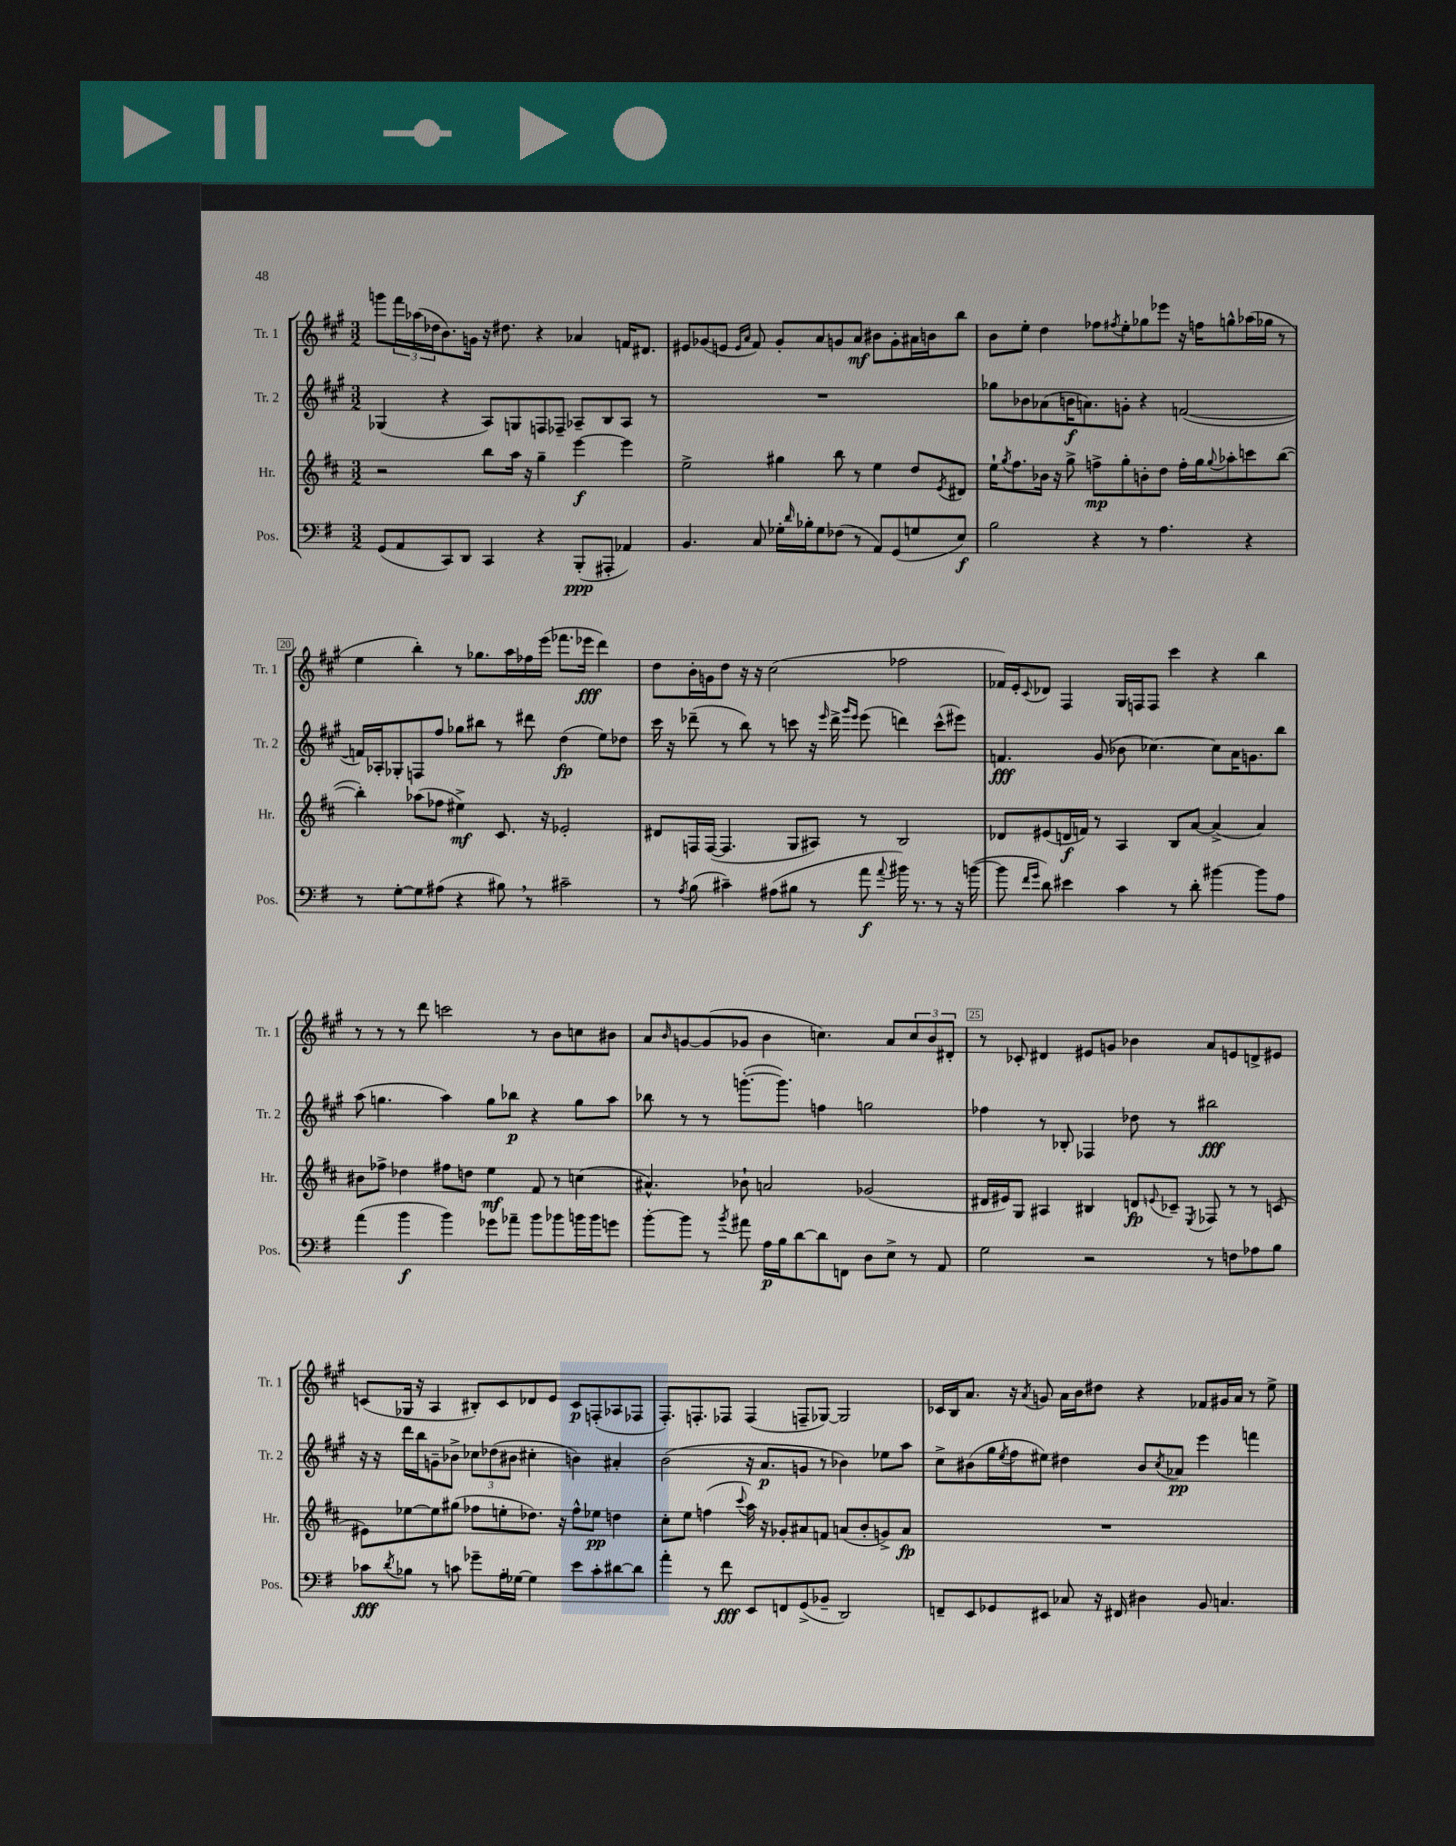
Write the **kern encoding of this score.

**kern	**kern	**kern	**kern
*staff4	*staff3	*staff2	*staff1
*clefF4	*clefG2	*clefG2	*clefG2
*k[f#]	*k[f#c#]	*k[f#c#g#]	*k[f#c#g#]
*M3/2	*M3/2	*M3/2	*M3/2
(8GG/L	2r	(4G-/	8ggg\L
8AA/	.	.	24fff#\L
.	.	.	(24aa-\
.	.	.	24dd-\J
8CC/)	.	4r	8.b\)
8DD/J	.	.	.
.	.	.	16g\Jk
4CC/	8bb\L	8A/L)	16r
.	.	.	8.dd#\
.	16aa\Jk	8G/	.
.	16r	.	.
4r	4gg~\	8F/	4r
.	.	8F-~/J	.
(8BBB'/L	[4eee\	8A-~/L	4a-/
8AAA#'/J	.	8B/	.
4AA-/)	4eee\]	8A-/J	16f/LK
.	.	.	8.d#/J
.	.	8r	.
=	=	=	=
4.BB/	2ee^\	1.r	8e#/L
.	.	.	(8g-/
.	.	.	8e/J
.	.	.	16qqe/LL
.	.	.	16qqa/JJ
8C/	.	.	8f#/)
16G-'\LL	4gg#\	.	8g-'/L
16qqd/	.	.	.
16B-'\J	.	.	.
8G-\	.	.	8a/
(8F-\J	8bb\	.	8g/
8r	8r	.	8a/J
8AA/L)	4ee\	.	8b#\L
(8GG/	.	.	8g'\
8G/	8dd/L	.	16a#\L
.	.	.	16b\J
.	8qe/	.	.
8E/J)	8d#/J	.	8bb\J
=	=	=	=
2B\	16ee`\LK	8gg-\L	8b\L
.	8qgg/	.	.
.	8.ff#\	.	.
.	.	8b-\	8ee'\J
.	16b-\Jk	(8a-\	4dd\
.	16r	.	.
.	8gg^\	16b\K	.
.	.	8.a\)	.
4r	8ff^\L	.	8ff-\L
.	.	.	8qff#/
.	8gg'\	8g'\J	8ee'\
8r	8b'\	4r	8gg-\
4.A\	8dd\J	.	8eee-\J
.	16ff'\LL	([2f/	16r
.	16gg\J	.	16ff\LK
.	8qqgg/	.	.
.	8aa-'\	.	8gg^^\
4r	8ccc\	.	(16aa-\L
.	.	.	16gg-\JJ
.	([8bb\J	.	8r
=	=	=	=
8r	4bb'\])	16f/]LL)	4ee\
.	.	16A-'/J	.
[8G'\L	.	8G-'/	.
8G\]	(8aa-\L	8F/	4bb'\)
(8A#\J	8ff-\J	8ff#/J	.
4r	4ee#^\)	8gg-\L	8r
.	.	8bb#\J	8.gg-\L
8B#\)	8.c#/	8r	.
.	.	.	16aa\L
8r	.	8ddd#\	16ff-\
.	16r	.	(16eee\JJ
2c#~\	2e-'/	(4dd\	8.fff-\L
.	.	.	16eee-\Jk
.	.	8ee\L)	4ddd\)
.	.	8dd-\J	.
=	=	=	=
8r	8d#/L	16ccc#\	8dd\L
.	.	16r	.
8qA/	.	.	.
(8B\	16F/L	(8ddd-~\	16b'\L
.	([16F/JJ	.	16g\J
4c#~\)	4.F/]	8r	8dd\J
.	.	8bb\)	16r
.	.	.	16r
(8A#\L	.	8r	(2cc#\
8B#\J	8G/L	8ccc\	.
8r	8A#/J)	16r	.
.	.	16qqeee/	.
.	.	16ddd-^\	.
.	.	16qqggg#/LL	.
.	.	16qqeee/JJ	.
8a\	8r	(8eee\	.
8qqa/	.	.	.
16b#\)	2B/	4ddd\)	2ff-\
8.r	.	.	.
8r	.	(8ccc^^\L	.
16r	.	8eee#\J)	.
([16b\	.	.	.
=	=	=	=
8b\]	8d-/L	4.f/	16f-/LL)
.	.	.	16e'/J
16qqf#/LL	.	.	.
16qqg/JJ	.	.	8qqc#/
8d\)	(8e#/	.	8d-/J
4e#\	16d/L	.	4F#/
.	16f/JJ)	.	.
.	8r	(8g#/	.
4c\	4A/	8b-\	16G#/LL
.	.	.	16F/J
.	.	[4.cc-\)	8F/J
8r	8B/L	.	4ccc#\
8d'\	[8a/J	.	.
[4b#\	(4a^/]	8cc-\]L	4r
.	.	16a\K	.
.	.	8.g\	.
8b#\]L	4a/)	.	4bb\
8A\J	.	8bb\J	.
=	=	=	=
(4a\	8b#\L	(8aa\	8r
.	8ff-^\J	4.gg\	8r
4b\	4dd-\	.	8r
.	.	.	8ddd\
4b\)	8ff#\L	4aa\)	2ccc\
.	8dd\J	.	.
8g-\L	4ee\	8gg\L	.
8a-~\J	.	8bb-\J	.
8b\L	8f#/	4r	8r
8b-\	8r	.	8b\L
16b\L	(4cc\	8gg\L	8cc\
16b\J	.	.	.
8g\J	.	8aa\J	8b#\J
=	=	=	=
[8b'\L	4.a#^^/)	8bb-\	8a/L
.	.	.	16qqb/
8b\]J	.	8r	[8g/
8r	.	8r	(8g/]
8qb/	.	.	.
8a#\	8b-`\	([8.ggg'\L	8g-/J
16A\LL	2a/	.	4b\
16B\J	.	8.ggg\]J)	.
[8d\	.	.	.
8d\]	.	4ff\	4.cc\)
8FF\J	.	.	.
8D\L	(2g-/	2gg\	.
8E^\J	.	.	8a/L
8r	.	.	12cc/
.	.	.	12b/
8AA/	.	.	.
.	.	.	12d#'/J
=	=	=	=
2G\	16d#/LL	4ff-\	8r
.	16e#/J)	.	.
.	8G/J	.	8c-'/
.	4A#/	8r	4d#/
.	.	8B-'/	.
2r	4B#/	4F-/	8e#/L
.	.	.	8g/J
.	8d/L	8dd-\	4b-\
.	8qqe/	.	.
.	8c-~/J	8r	.
.	8qE/	.	.
8r	8F-/	2bb#\	8a/L
8F\L	8r	.	8e/
8A-\	8r	.	8d^/
8B\J	(8c/	.	8e#/J
=	=	=	=
8c-\L	8e#\L)	16r	(8c/L
.	.	16r	.
8qd/	.	.	.
8B-\J	[8ee-\	16ddd\LL	16G-/Jk
.	.	16bb\J	16r
8r	8ee-\]	8g~\	4A/
8c\	(8gg#\J	8b-^\J	.
8g-~\L	8ff-\L	12cc-\L	8B#'/L)
.	.	(12dd-\	.
16A'\L	8ee'\	.	8c/
.	.	12b#\J	.
[16G-\JJ	.	.	.
4G-\]	8.dd-\J)	4cc#'\	8d-/
.	.	.	8e/J
.	16r	.	.
8e\L	8ff-^^\L	4b\)	8c/L
8c'\	8ee-\J	.	(8F'/
[8d#\	4dd\	4a#'/	8A-/
8d#\]J	.	.	8F-/J
=	=	=	=
4a'\	8cc#'\L	(2b\	8.F#'/L)
.	8ee\J	.	.
.	.	.	8.F'/
8r	(4ff\	.	.
8f#\	.	.	8F-/J
.	8qqccc#/	.	.
8EE/L	16aa\)	16r	(4F-/
.	16r	8.a/L	.
8FF/	8g-'/L	.	.
(8GG^/	8a#/	8g/J	8F~/L
8BB-~/J	8f/J	8r	[8G-/J)
2DD/)	(8a/L	4b-\)	2G-/]
.	8b'/	.	.
.	8g^/)	8ee-\L	.
.	8a/J	8aa\J	.
=	=	=	=
8FF~/L	1.r	8cc#^\L	16c-/LL
.	.	.	16B/J
8EE/	.	(8b#\	8.a/J
8GG-/	.	16gg#\L	.
.	.	8qee/	.
.	.	16ff#\J	16r
.	.	.	8qa/
8EE#/J	.	8ee#\J)	8g/
8C-/	.	4dd#\	16a\LL
.	.	.	16b\J
16r	.	.	8dd#\J
16FF#/	.	.	.
4D#\	.	8b#/L	4r
.	.	8qcc#/	.
.	.	8a-/J	.
8BB/	.	4eee\	8f-/L
4.C/	.	.	16g#/L
.	.	.	16a/JJ
.	.	4fff\	8r
.	.	.	8ee^\
==	==	==	==
*-	*-	*-	*-
